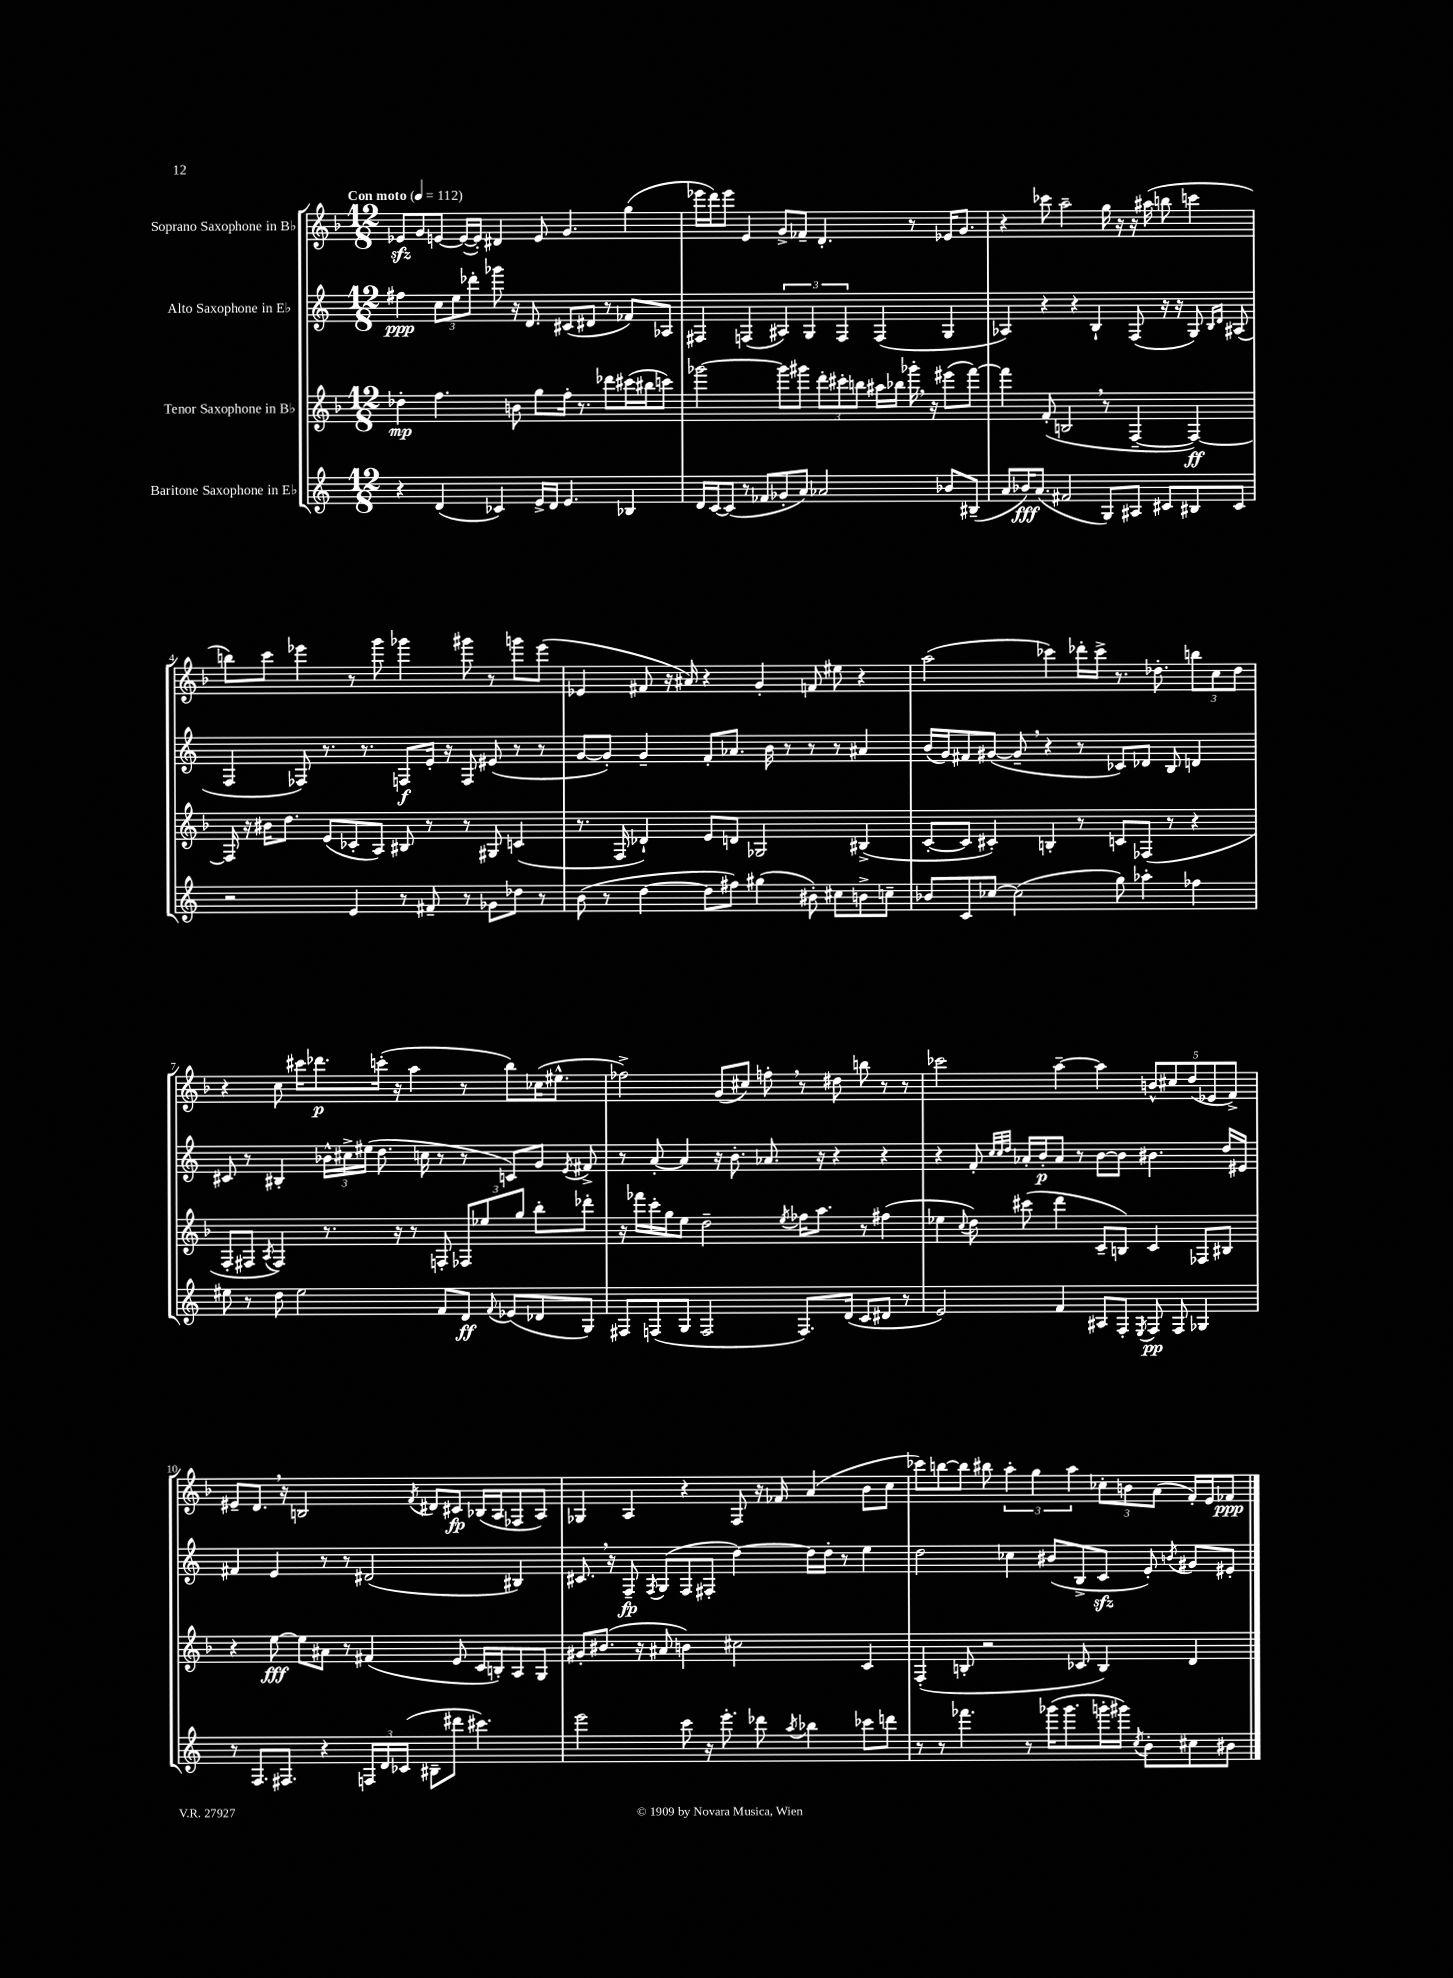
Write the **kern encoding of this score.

**kern	**kern	**kern	**kern
*staff4	*staff3	*staff2	*staff1
*clefG2	*clefG2	*clefG2	*clefG2
*k[]	*k[b-]	*k[]	*k[b-]
*M12/8	*M12/8	*M12/8	*M12/8
*MM112	*MM112	*MM112	*MM112
4r	4dd-'	4ff#	8e-
.	.	.	8g
(4d	4.ff	12cc	[8e
.	.	12ee	.
.	.	.	(16e_
.	.	12ddd-'	.
.	.	.	16e'])
4c-)	.	8ggg-	4d#
.	8b	16r	.
.	.	8.d	.
16e^	8gg	.	8e
16d	.	.	.
4.e	16ff'	(8c#	4.g
.	8.r	.	.
.	.	8d#	.
.	8ddd-	8r	.
4B-	(16ccc#	8f-)	(4gg
.	16bb#	.	.
.	8ccc)	8A-	.
=	=	=	=
16d	[2ggg-	4F#	16eee-
[16c	.	.	16ddd)
(8c]	.	.	8eee-
8r	.	(4F	4e
8f-	.	.	.
8g-'	8ggg-]	6A#)	8g^
8a)	8ggg#	.	8f-~
.	.	6G	.
2a-	12ddd'	.	4.d'
.	12ccc#'	6F	.
.	12bb	.	.
.	16aa#	(4F	.
.	16bb-	.	.
.	16ggg-'	.	8r
.	16r	.	.
8b-	(8eee#	4G	16e-
.	.	.	8.g
(8B#~	[8fff)	.	.
=	=	=	=
8a	4fff]	4A-)	4r
16b-)	.	.	.
(8.a	.	.	.
.	(8f'	4r	8ccc-
2f#	2B	.	2aa~
.	.	4r	.
.	.	4B`	.
8G)	8r	.	16gg
.	.	.	16r
8A#	[4F~	(8F	16r
.	.	.	(16aa#
8c#	.	16r	8bb
.	.	16r	.
8B#	4F_)	8G)	4ccc
.	.	16qqB	.
.	.	16qqd	.
8c#	.	(8A#	.
=	=	=	=
2r	16F]	4F	8bb)
.	16r	.	.
.	16b#	.	8ccc
.	8.dd	.	.
.	.	8F-)	4eee-
.	(8e	8.r	.
4e	8c-'	.	8r
.	.	8.r	.
.	8A)	.	8ggg
8r	8B#	8F	4ggg-
8f#~	8r	16e'	.
.	.	16r	.
8r	8r	8F	8ggg#
8g-	8G#	(8e#	8r
8dd-	(4c	8r	8ggg
8r	.	8r	(8eee-
=	=	=	=
(8b	8.r	[8g	4e-
8r	.	8g'])	.
.	16F	.	.
[4dd	4d-`)	4g~	8f#
.	.	.	16r
.	.	.	16a#)
8dd]	8e	8f'	4r
8ff#)	8d	8.a-	.
(4gg#	2G-	.	4g'
.	.	16b	.
.	.	8r	.
8b#')	.	8r	8f
8cc#	.	8r	8ee#
8b^	(4B#^	4a#	4r
8cc~	.	.	.
=	=	=	=
8b-	[8c'	(16b	(2aa
.	.	16g)	.
8c	8c]	8f#	.
[8cc-	4c#')	([8g#	.
(2cc-]	.	8g#~]	.
.	4B'	4r	4ccc-)
.	8r	8r	16ddd-'
.	.	.	16ccc-^
8gg)	8c	8c-)	8.r
4aa-'	(8F-	8d-	.
.	.	.	8.dd-'
.	8r	8B	.
4ff-	4r	4d	12bb
.	.	.	12cc
.	.	.	12dd-
=	=	=	=
8ee#	8F'	8c#	4r
8r	8F#	8r	.
.	8qA	.	.
8dd	4F#)	4B#'	8cc
2ee#	.	.	16ccc#
.	.	.	8.ddd-
.	8.r	24b-^^	.
.	.	24cc#^	.
.	.	(24ee#	.
.	.	8.dd	(16ccc'
.	16r	.	16r
.	8r	.	4aa
.	.	16cc	.
8f	8F'	8r	.
8d	12F-	8r	8r
.	12ee-	.	.
8qqf	.	.	.
(8e-	.	8c)	8bb-)
.	12gg	.	.
8d-	8bb-'	8g	(16cc-
.	.	.	8.ee#^^
.	.	8qe	.
8G)	8ddd-'	8f#^	.
=	=	=	=
8F#	16r	8r	2ff-^)
.	16fff-	.	.
(8F	16ccc'	[8a'	.
.	16gg	.	.
8G	8ee	4a]	.
2F	2dd~	.	.
.	.	16r	(8g
.	.	8.b'	.
.	.	.	8cc#)
.	.	8.a-	8ff'
.	8qee	.	.
8.F)	16ff-	.	8r
.	8.aa	16r	.
.	.	4r	8dd#
(16d	.	.	.
8c	8r	.	8bb
8d#	(4ff#	4r	8r
8r	.	.	8r
=	=	=	=
2e)	4ee-	4r	2ccc-
.	8qqcc	.	.
.	8dd)	8f'	.
.	.	32qqcc	.
.	.	32qqcc	.
.	.	32qqdd	.
.	(8ccc#	16a-'	.
.	.	16b'	.
4f	4ddd	8a-	[4aa~
.	.	8r	.
8A#	8c~	[8b	4aa]
8F'	8B)	8b]	.
8qE	.	.	.
8F	4c	4.b#	10b^^
.	.	.	10cc#
8F	.	.	.
.	.	.	(10dd
4G-	8F-	.	.
.	.	.	10e-
.	8B#	16dd	.
.	.	.	10f^)
.	.	16e#	.
=	=	=	=
8r	4r	4f#	8e#~
8.F	.	.	8.d
.	[8ee	4e	.
8.F#	.	.	16r
.	8ee]	.	2B
4r	8a#	8r	.
.	8r	8r	.
24F	(4f#	(2d#	.
24d	.	.	.
(24c-	.	.	.
.	.	.	8qf
8B#~	.	.	8d#
8ddd#	8e	.	8c#
4.ccc#)	16c	.	(16B-
.	16B')	.	16A
.	8A	4B#)	8F-
.	8G	.	8A)
=	=	=	=
2eee	8g#'	8.c#	4G-
.	(8.b#	.	.
.	.	16r	.
.	.	8F~	4A
.	16r	.	.
.	.	8qF	.
.	8a#	(8G	.
8ccc	4b)	8F	4r
16r	.	8F#'	.
8.eee'	.	.	.
.	2cc#	[4dd)	8F
8ddd-	.	.	16r
.	.	.	16f-
8qaa	.	.	.
4bb-	.	16dd]	(4a
.	.	16dd'	.
.	.	8r	.
8ccc-	4c	4ee	8b-
8ddd	.	.	8cc
=	=	=	=
8r	(4F'	2dd	8ccc-)
8r	.	.	[8bb
4.fff-	8B'	.	8bb]
.	2r	.	8bb#
.	.	4cc-	6aa'
8r	.	.	.
.	.	.	6gg
(16ggg-	.	(8b#	.
8.ggg-	.	.	.
.	.	.	6aa
.	8c-	8B^	.
16ggg'	4B)	8c	12cc-'
16ggg#)	.	.	.
.	.	.	12b
8qcc	.	.	.
8b'	.	8e')	.
.	.	.	(12a
.	.	8qb	.
8cc#	4d	8g#	16f')
.	.	.	16e
8b#	.	8e#'	8f-
==	==	==	==
*-	*-	*-	*-
